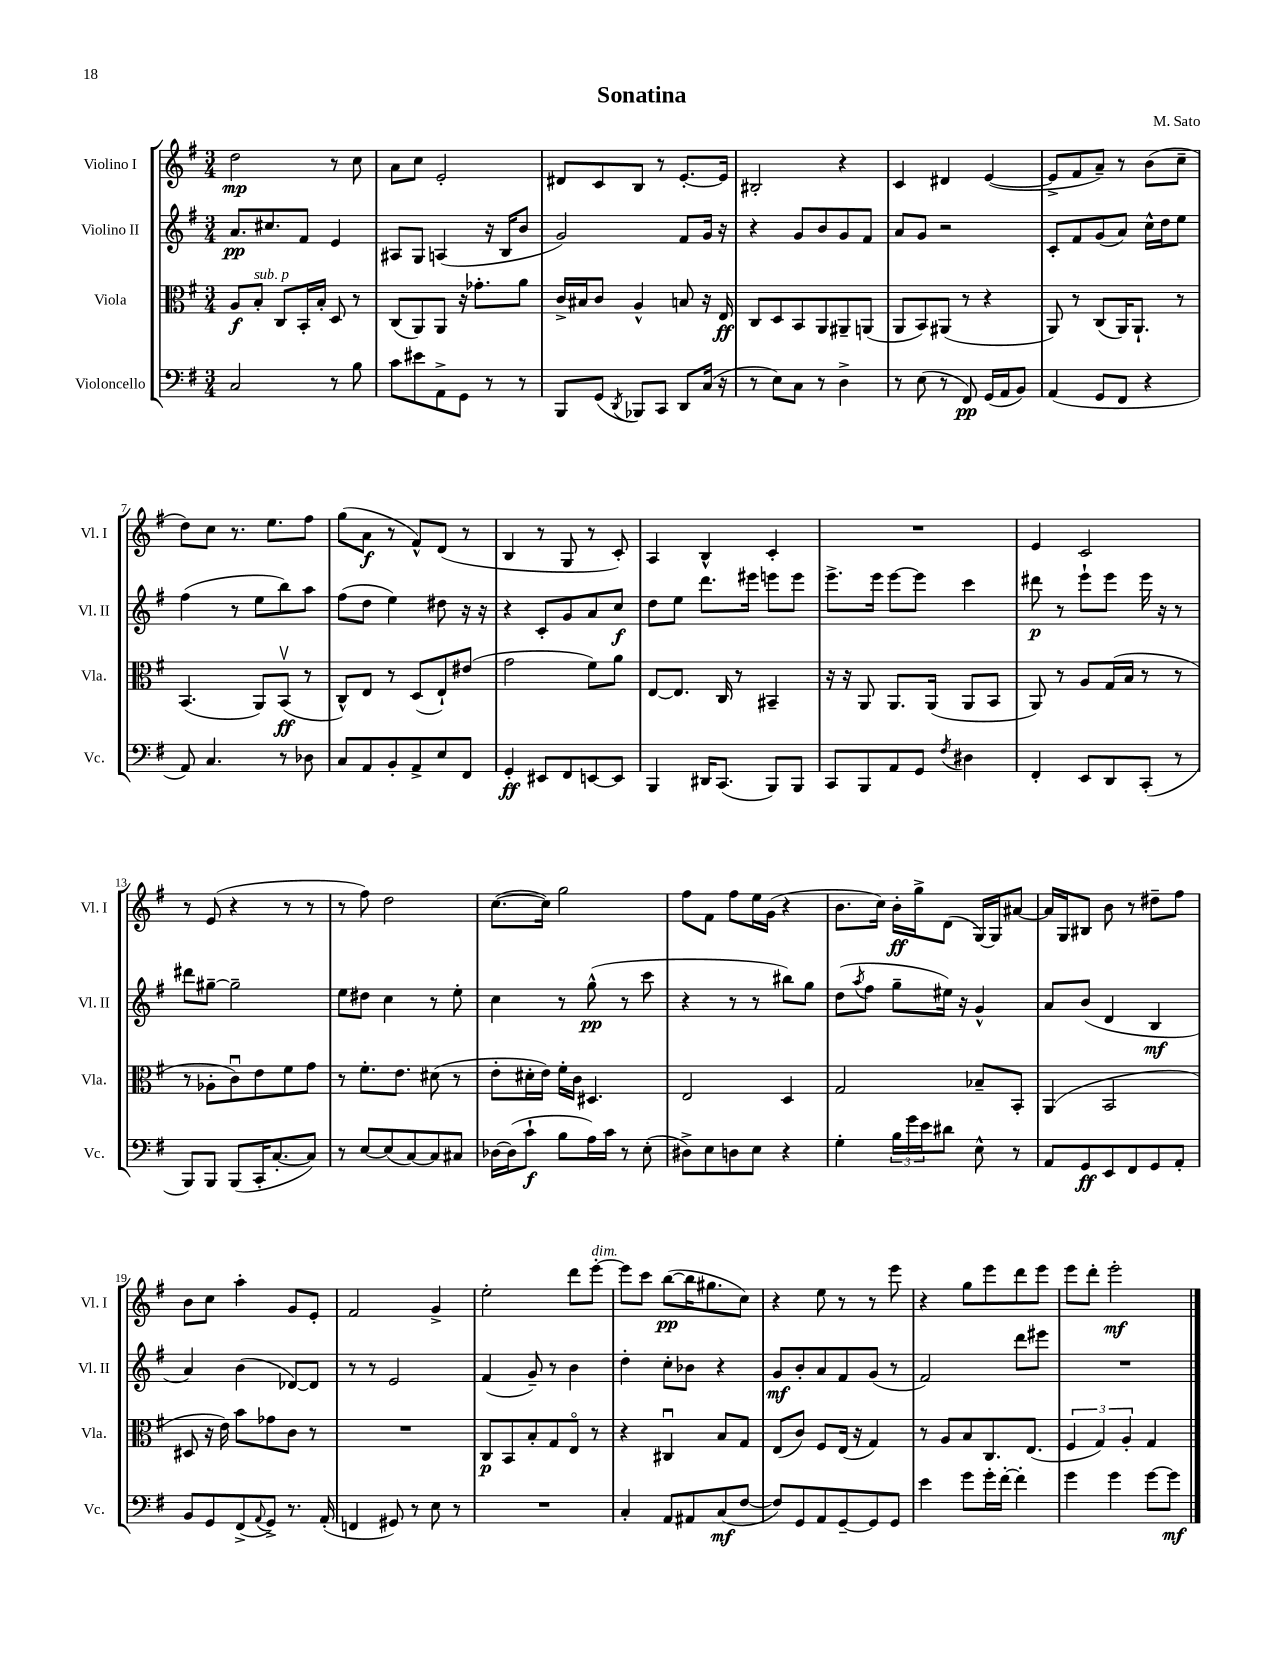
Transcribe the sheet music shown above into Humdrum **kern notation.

**kern	**kern	**kern	**kern
*staff4	*staff3	*staff2	*staff1
*clefF4	*clefC3	*clefG2	*clefG2
*k[f#]	*k[f#]	*k[f#]	*k[f#]
*M3/4	*M3/4	*M3/4	*M3/4
2C	8A	8.a	2dd
.	8B'	.	.
.	.	8.cc#	.
.	8C	.	.
.	16BB'	8f#	.
.	16B'	.	.
8r	8D	4e	8r
8B	8r	.	8cc
=	=	=	=
8c	(8C	8A#	8a
8e#	8AA)	8G	8cc
8AA^	8AA	(4A	2e'
8GG	16r	.	.
.	8.g-'	.	.
8r	.	16r	.
.	.	16B	.
8r	8a	8b	.
=	=	=	=
8BBB	16c^	2g)	8d#
.	16B#	.	.
(8GG	8c	.	8c
8qDD	.	.	.
8BBB-)	4A^^	.	8B
8CC	.	.	8r
8DD	8B	8f#	[8.e'
(16C	16r	16g	.
16r	16E	16r	16e]
=	=	=	=
8r	8C	4r	2B#'
8E)	8D	.	.
8C	8BB	8g	.
8r	8AA	8b	.
4D^	8AA#~	8g	4r
.	(8AA	8f#	.
=	=	=	=
8r	8AA	8a	4c
(8E	8BB)	8g	.
8r	(8AA#	2r	4d#
8FF#)	8r	.	.
(16GG	4r	.	([4e
16AA	.	.	.
8BB)	.	.	.
=	=	=	=
(4AA	8AA)	8c'	8e^]
.	8r	8f#	8f#
8GG	(8C	(8g	8a~)
8FF#	16AA)	8a)	8r
.	8.AA`	.	.
4r	.	16cc^^	(8b
.	.	16dd	.
.	8r	8ee	8cc~
=	=	=	=
8AA)	(4.BB	(4ff#	8dd)
4.C	.	.	8cc
.	.	8r	8.r
.	8AA)	8ee	.
.	.	.	8.ee
8r	(8BBv	8bb)	.
8D-	8r	8aa	8ff#
=	=	=	=
8C	8C^^)	(8ff#	(8gg
8AA	8E	8dd	8a
8BB'	8r	4ee)	8r
8AA^	(8D	.	8f#^^)
8E	8E`)	8dd#	(8d
8FF#	(8e#	16r	8r
.	.	16r	.
=	=	=	=
4GG'	2g	4r	4B
8EE#	.	8c'	8r
8FF#	.	8g	8G
[8EE	8f#)	8a	8r
8EE]	8a	8cc	8c')
=	=	=	=
4BBB	[8E	8dd	4A
.	8.E]	8ee	.
16DD#	.	8.ddd	4B^^
(8.CC	16C	.	.
.	8r	.	.
.	.	16eee#	.
8BBB)	4BB#~	8eee	4c'
8BBB	.	8eee	.
=	=	=	=
8CC	16r	8.eee^	2.r
.	16r	.	.
8BBB	8AA	.	.
.	.	16eee	.
8AA	8.AA	[8eee	.
8GG	.	8eee]	.
.	(16AA	.	.
8qF#	.	.	.
4D#	8AA	4ccc	.
.	8BB	.	.
=	=	=	=
4FF#'	8AA)	8ddd#	4e
.	8r	8r	.
8EE	8A	8eee`	2c
8DD	(16G	8eee	.
.	16B	.	.
(8CC'	8r	16eee	.
.	.	16r	.
8r	8r	8r	.
=	=	=	=
8BBB)	8r	8ddd#	8r
8BBB	8A-'	[8gg#~	(8e
(8BBB	8cu)	2gg#~]	4r
16CC'	8e	.	.
[8.C'	.	.	.
.	8f#	.	8r
8C])	8g	.	8r
=	=	=	=
8r	8r	8ee	8r
[8E	8.f#'	8dd#	8ff#)
(8E]	.	4cc	2dd
.	8.e	.	.
[8C)	.	.	.
8C]	(8d#	8r	.
8C#	8r	8ee'	.
=	=	=	=
[16D-	8e'	4cc	([8.cc
(16D-]	.	.	.
8c`	16d#'	.	.
.	16e)	.	16cc])
8B	16f#'	8r	2gg
.	16c	.	.
16A)	4.D#	(8gg^^	.
16c	.	.	.
8r	.	8r	.
(8E'	.	8ccc	.
=	=	=	=
8D#^)	2E	4r	8ff#
8E	.	.	8f#
8D	.	8r	8ff#
8E	.	8r	16ee
.	.	.	(16g
4r	4D	8bb#)	4r
.	.	8gg	.
=	=	=	=
4G'	2G	(8dd	8.b
.	.	8qaa	.
.	.	8ff#	.
.	.	.	16cc)
24B	.	8gg~	16b'
24g	.	.	.
.	.	.	16gg^
24e	.	.	.
8d#	.	16ee#)	(8d
.	.	16r	.
8E^^	8B-~	4g^^	[16G)
.	.	.	16G]
8r	8BB'	.	[8a#
=	=	=	=
8AA	(4AA	8a	16a#]
.	.	.	16G
8GG	.	(8b	8B#
8EE	2BB	4d	8b
8FF#	.	.	8r
8GG	.	4B	8dd#~
8AA'	.	.	8ff#
=	=	=	=
8BB	8D#	4a)	8b
8GG	16r	.	8cc
.	16e)	.	.
(8FF#^	8b	(4b	4aa'
8qqAA	.	.	.
8GG^)	8g-	.	.
8.r	8c	[8d-)	8g
.	8r	8d-]	8e'
(16AA'	.	.	.
=	=	=	=
4FF	2.r	8r	2f#
.	.	8r	.
8GG#)	.	2e	.
8r	.	.	.
8E	.	.	4g^
8r	.	.	.
=	=	=	=
2.r	8C	(4f#	2ee'
.	8BB	.	.
.	8B'	8g~)	.
.	8G	8r	.
.	8Eo	4b	8ddd
.	8r	.	[8eee'
=	=	=	=
4C'	4r	4dd'	8eee]
.	.	.	8ccc
8AA	4C#u	8cc'	([8bb
8AA#	.	8b-	16bb]
.	.	.	8.gg#
(8C	8B	4r	.
[8F#	8G	.	8cc)
=	=	=	=
8F#])	(8E	8g	4r
8GG	8c)	8b'	.
8AA	8F#	8a	8ee
[8GG~	(16E	8f#	8r
.	16r	.	.
8GG]	4G)	(8g	8r
8GG	.	8r	8eee
=	=	=	=
4e	8r	2f#)	4r
.	8A	.	.
8g	8B	.	8gg
16g'	8.C	.	8eee
[16f#'	.	.	.
4f#']	.	8ddd	8ddd
.	(8.E	.	.
.	.	8eee#	8eee
=	=	=	=
4g	6F#	2.r	8eee
.	.	.	8ddd'
.	6G)	.	.
4g	.	.	2eee'
.	6A'	.	.
[8g	4G	.	.
8g]	.	.	.
==	==	==	==
*-	*-	*-	*-
